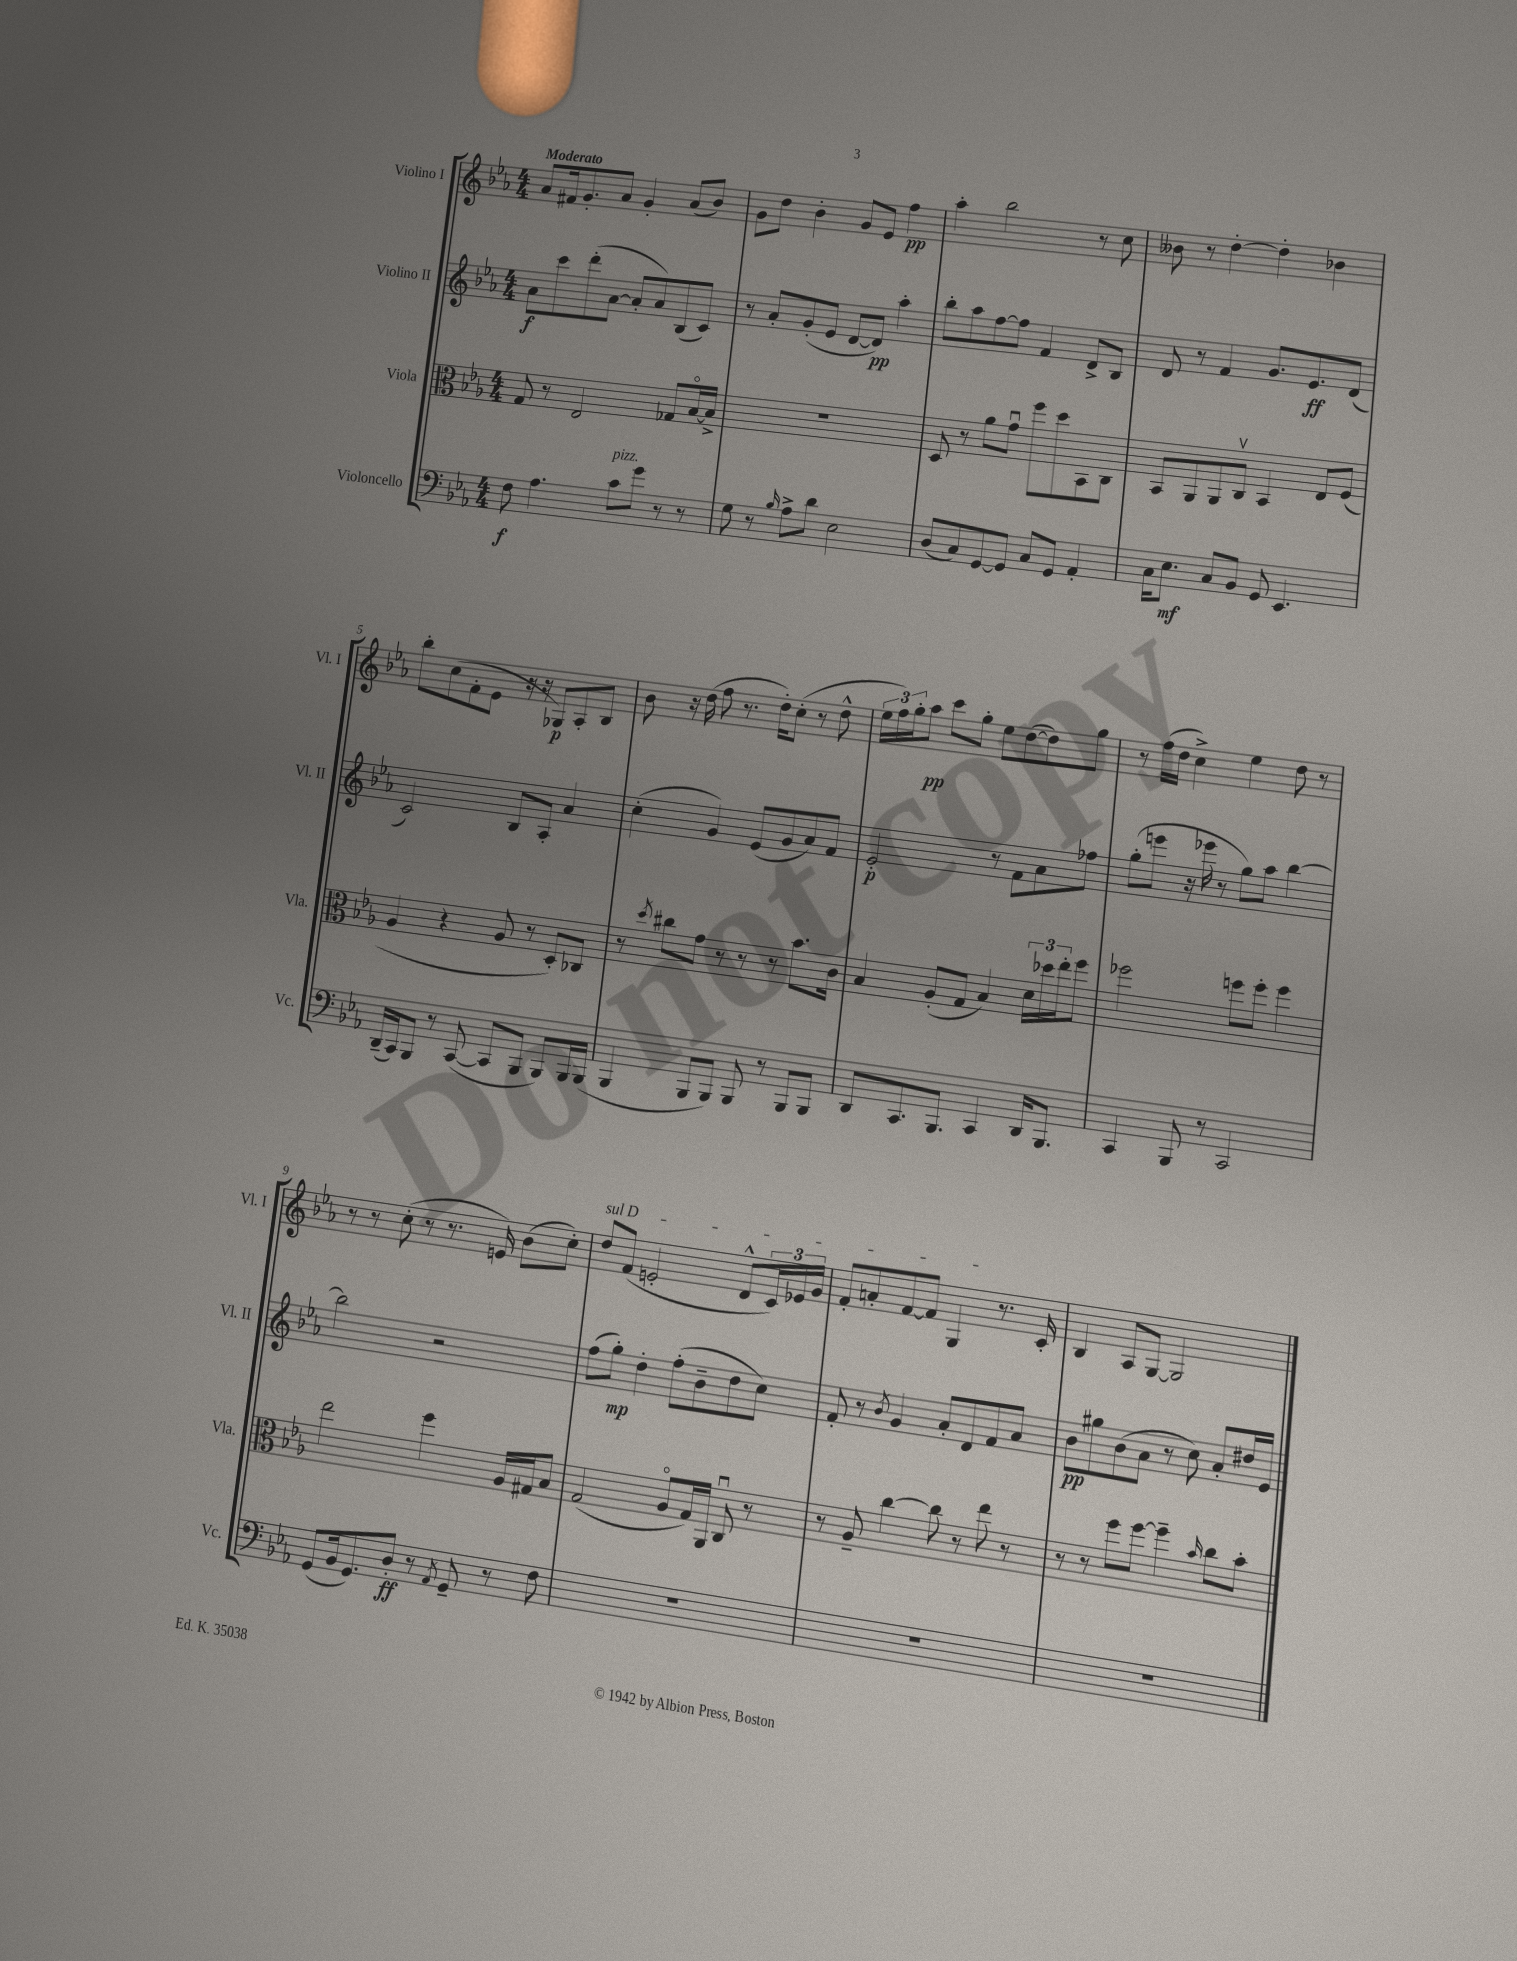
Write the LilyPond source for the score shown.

<<
\new StaffGroup <<
\new Staff = "s0" \with { instrumentName = "Violino I" shortInstrumentName = "Vl. I" } {
    \clef treble \key ees \major \numericTimeSignature \time 4/4 \tempo "Moderato"
    aes'8 fis'16 g'8.-. aes'8 g'4-. aes'8( bes'8) |
    g'8 d''8 bes'4-. g'8 ees'8 f''4\pp |
    aes''4-. bes''2 r8 c''8 |
    beses'8 r8 d''4~-. d''4-. bes'4 |
    bes''8-. c''8( f'8-. ees'8 r16 r16 ges8\p) aes8-. bes8 |
    bes'8 r16 d''16( f''8 r8. d''16-.) c''8-.( r8 d''8-^ |
    \tuplet 3/2 { ees''16 f''16) g''16-. } aes''8\pp c'''8 g''8-. ees''8 d''8~( d''8) g''8 |
    r8 f''16( d''16 c''4->) ees''4 d''8 r8 |
    r8 r8 c''8-.( r8 r8. e'16) bes'8( c''8-.) |
    \once \override TextSpanner.bound-details.left.text = \markup { \italic "sul D" } d''8\startTextSpan f'8( e'2-. d'8-^ \tuplet 3/2 { c'16) ees'16 g'16 } |
    f'8-. a'8-. f'8~ f'8 g4\stopTextSpan r8. c'16-. |
    bes4 aes8 g8~ g2 \bar "|." |
}
\new Staff = "s1" \with { instrumentName = "Violino II" shortInstrumentName = "Vl. II" } {
    \clef treble \key ees \major \numericTimeSignature \time 4/4
    aes'8\f c'''8 d'''8-.( aes'8~ aes'8-. aes'8) bes8( c'8) |
    r8 aes'8-. g'8-.( ees'8 d'8~ d'8\pp) aes''4-. |
    bes''8-. aes''8 f''8~ f''8 f'4 d'8-> bes8 |
    d'8 r8 f'4 g'8. ees'8.\ff d'8( |
    c'2) bes8 aes8-. aes'4 |
    c''4-.( g'4) ees'8( g'8 aes'8) f'8 |
    ees'2-.\p r8 f'8 aes'8 fes''8 |
    g''8-.( e'''8 r16 ees'''16 r8 g''8) aes''8 bes''4~ |
    bes''2 r2 |
    f''8( g''8-.\mp) d''4-. f''8-.( bes'8-- d''8 c''8) |
    f'8-. r8 \acciaccatura { bes'8 } g'4 aes'8-. d'8 f'8 aes'8 |
    bes'8\pp gis''8 bes'8( aes'8 r8 c''8) aes'8-. dis''16 ees'16 \bar "|." |
}
\new Staff = "s2" \with { instrumentName = "Viola" shortInstrumentName = "Vla." } {
    \clef alto \key ees \major \numericTimeSignature \time 4/4
    g8 r8 ees2 ges8 bes16~\flageolet bes16-> |
    R1 |
    d8 r8 aes'8 g'8\downbow f''8 d''8 bes,8 c8 |
    bes,8 aes,8 aes,8 c8\upbow bes,4 ees8 f8( |
    aes4 r4 aes8 r8 d8-.) ces8 |
    r8 \acciaccatura { d''8 } cis''8 g'8 r8 r8 r8 bes'8. c'16 |
    bes4 aes8-.( g8 bes4) \tuplet 3/2 { d'16 des''16 ees''16-. } f''8 |
    fes''2 f''8 f''8-. f''4 |
    ees''2 f''4 aes16 gis16 bes8 |
    g2( aes8\flageolet g16) aes,16 c8\downbow r8 |
    r8 aes8-- c''4~ c''8 r8 ees''8 r8 |
    r8 r8 f''8 f''8~ f''4-- \grace { bes'16 } c''8 bes'8-. \bar "|." |
}
\new Staff = "s3" \with { instrumentName = "Violoncello" shortInstrumentName = "Vc." } {
    \clef bass \key ees \major \numericTimeSignature \time 4/4
    f8\f aes4. c'8^\markup { \italic "pizz." } g'8 r8 r8 |
    g8 r8 \grace { bes16 } aes8-> d'8 ees2 |
    d8( c8) g,8~ g,8 c8 g,8 aes,4-. |
    c16 ees8.\mf c8 bes,8 g,8 ees,4. |
    d,16--( c,16) bes,,8 r8 c,8~( c,8 bes,,8 bes,,8) bes,,16 bes,,16( |
    bes,,4 bes,,8 bes,,8) bes,,8 r8 bes,,8 bes,,8 |
    d,8 c,8. bes,,8. c,4 d,16 bes,,8. |
    c,4 bes,,8 r8 c,2 |
    g,8( bes,16 g,8.) d8-.\ff r8 \acciaccatura { aes,8 } g,8-- r8 f8 |
    R1 |
    R1 |
    R1 \bar "|." |
}
>>
>>
